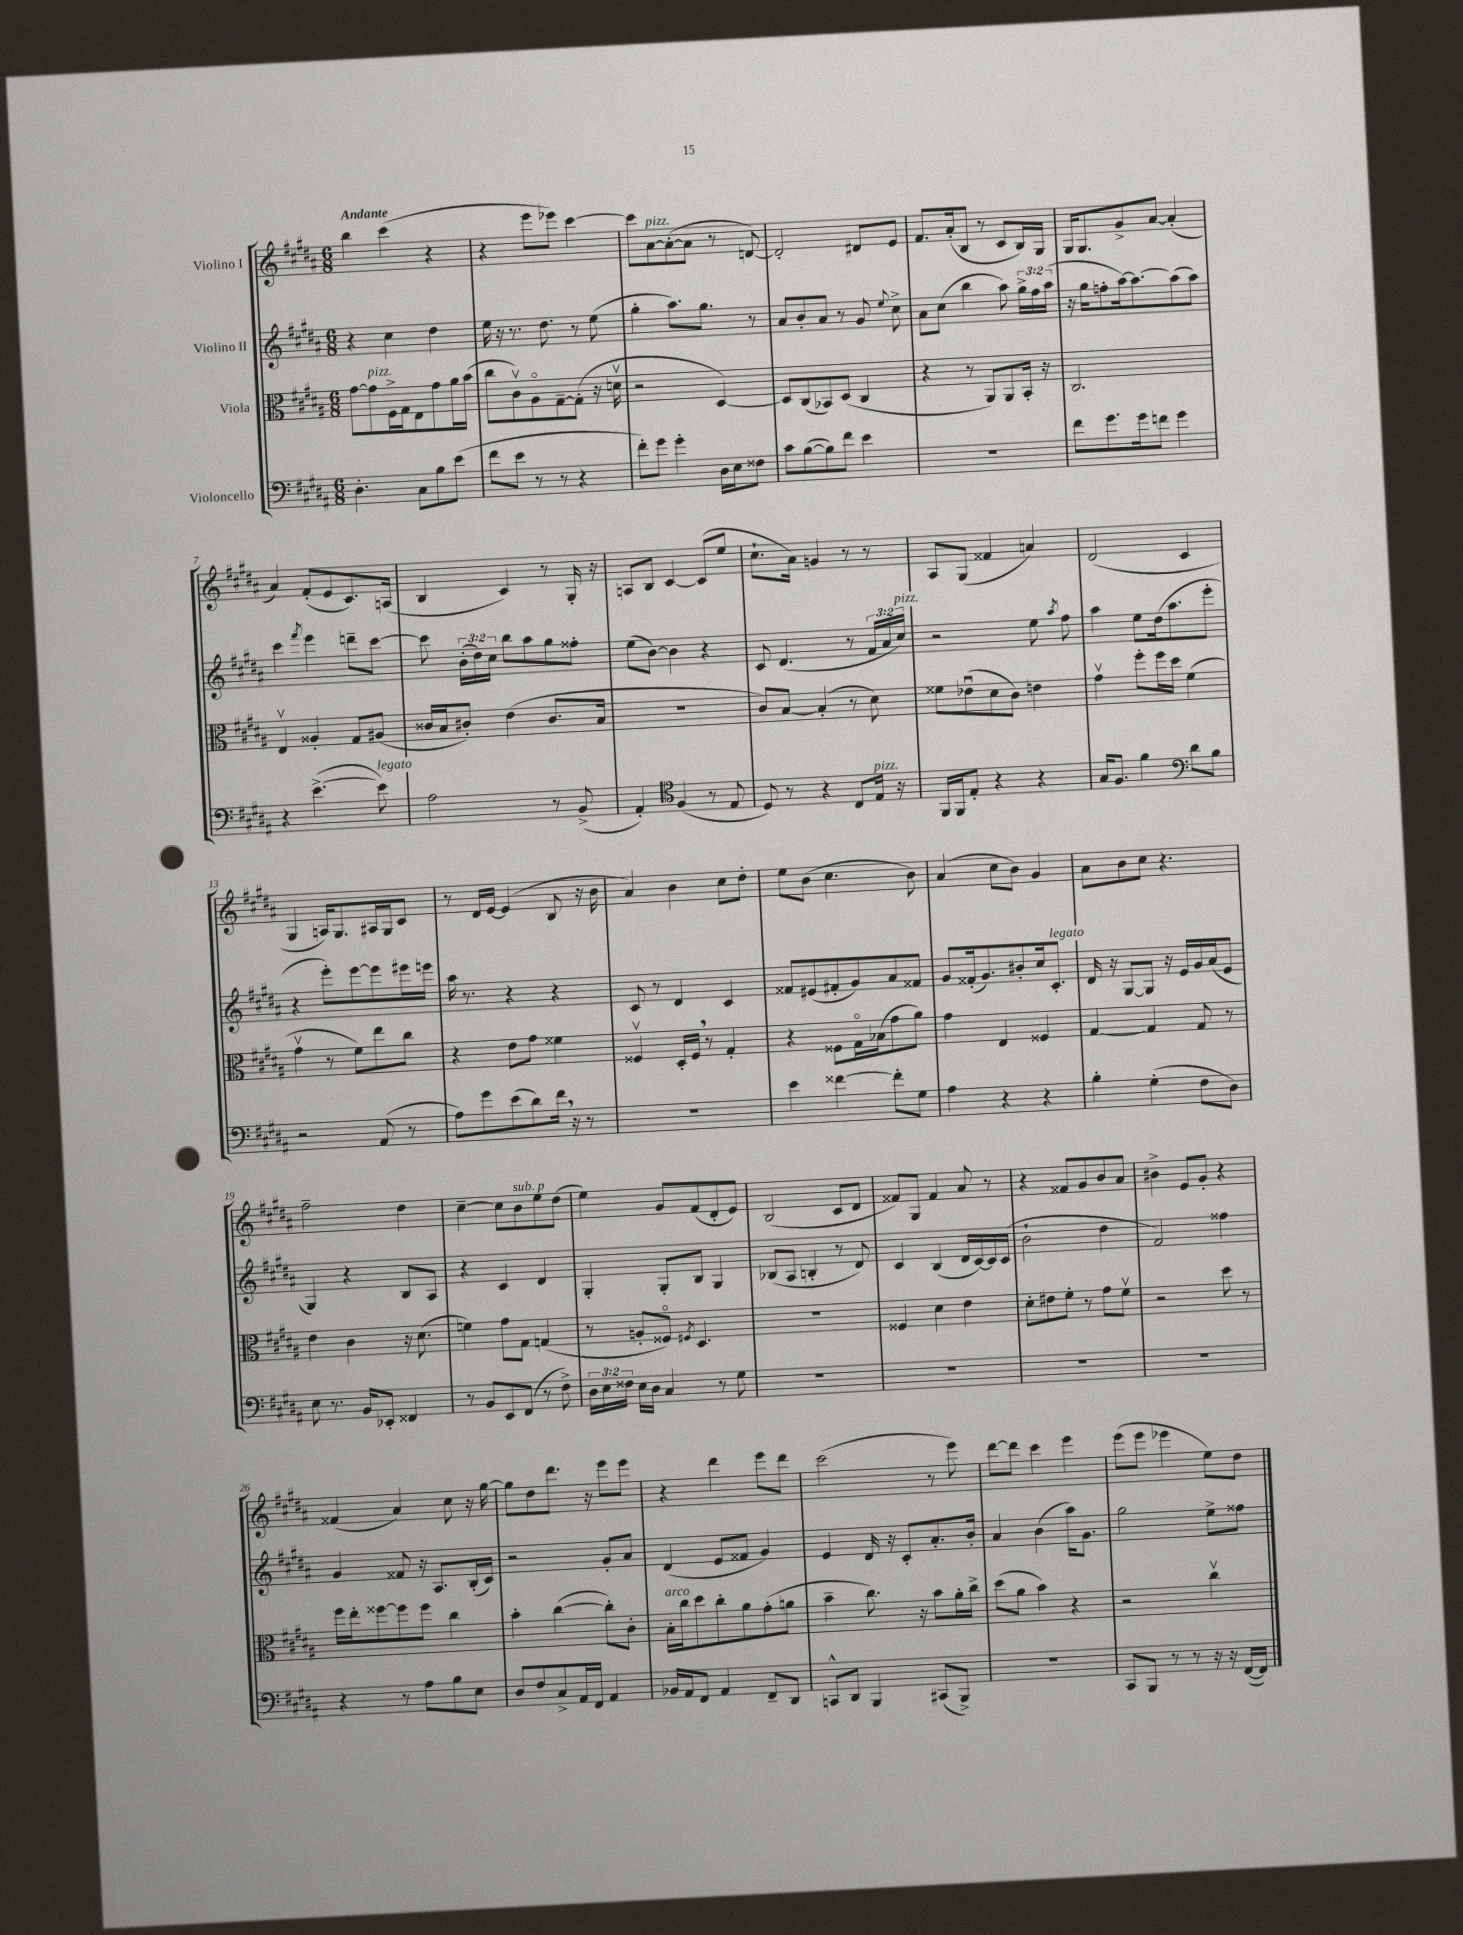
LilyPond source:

<<
\new StaffGroup <<
\new Staff = "s0" \with { instrumentName = "Violino I" } {
    \clef treble \key b \major \numericTimeSignature \time 6/8 \tempo "Andante"
    \autoBeamOff b''4 cis'''4( r4 |
    r4 e'''8[ ees'''8]) cis'''4~ |
    cis'''8[ ais'8~^\markup { \italic "pizz." } ais'8~-.( ais'8] r8 d'8~) |
    d'2-. dis'8[ e'8] |
    fis'8.[ ais'16-.( b8] r8 cis'8[ b16) gis16] |
    gis16[ gis8. gis'8-> ais'8]~ ais'4-.( |
    ais'4) fis'8[-.( e'8 cis'8.) a16]( |
    b4 cis'4) r8 gis16-. r16 |
    a8[ b8] cis'4~ cis'8[( e''8] |
    cis''8.[-! ais'16]) g'4 r8 r8 |
    ais8[ gis8]( fisis'4 a'4) |
    dis'2( cis'4 |
    gis4 a16[) gis8. ais16 gis16 cis'8] |
    r8 dis'16[ e'16]~ e'4( b8 r16 b'16 |
    ais'4) b'4 cis''8[ dis''8]-. |
    e''8[ b'8]( cis''4. b'8) |
    ais'4( cis''8[ b'8]) gis'4 |
    ais'8[ b'8 cis''8] r4. |
    fis''2-- dis''4 |
    cis''4~-- cis''8[ b'8^\markup { \italic "sub. p" } e''8 dis''8]( |
    e''4) gis'8[ fis'8( dis'8-. e'8]) |
    b2( cis'8[ dis'8] |
    fisis'8[) gis8] fisis'4 ais'8 r8 |
    r4 fisis'8[ gis'8 b'8 ais'8] |
    bis'4-> e'8[ gis'8]-. r4 |
    fisis'4( ais'4) cis''8 r16 gis''16~ |
    gis''8[ dis''8 dis'''8.] r16 e'''8[ e'''8] |
    r4 dis'''4 e'''8[ dis'''8] |
    cis'''2( r8 e'''8) |
    dis'''8[~ dis'''8] cis'''4 e'''4 |
    e'''8[( e'''8] ees'''4 e''8[) dis''8] \bar "|." |
}
\new Staff = "s1" \with { instrumentName = "Violino II" } {
    \clef treble \key b \major \numericTimeSignature \time 6/8 \override Staff.TupletNumber.text = #tuplet-number::calc-fraction-text
    \autoBeamOff r4 cis''4 dis''4 |
    e''16 r16 r8. dis''8. r8 e''8( |
    gis''4-. ais''8.[) gis''8.] r8 |
    ais'8[ b'8-. ais'8] r8 gis'8 \appoggiatura { e''8 } cis''8-> |
    ais'8[ cis''8]( b''4 ais''8) \tuplet 3/2 { gis''16[-> fis''16 ais''16]( } |
    r16 gis''16[ f''8-. ais''16~) ais''8.~ ais''8( ais''8]) |
    cis'''4 \acciaccatura { fis'''8 } e'''4 d'''8[-- cis'''8]~ |
    cis'''8 \tuplet 3/2 { b'16[-.( dis''16) cis''16] } b''8[ ais''8 gis''8 fisis''8]-. |
    e''8[( b'8]~) b'4 r4 |
    cis'8 dis'4.( r8 \tuplet 3/2 { fis'16[ ais'16 cis''16]^\markup { \italic "pizz." }) } |
    r2 e''8 \acciaccatura { ais''8 } fis''8 |
    ais''4 e''8[ dis''16( ais''8. e'''8]-. |
    r4 e'''8[-.) e'''8~ e'''8 eis'''16 e'''16] |
    ais''16 r8. r4 r4 |
    cis'8 r8 dis'4 cis'4 |
    fisis'8[ eis'8( fis'8-. gis'8) ais'8 fisis'8] |
    gis'8[ fisis'16-.( gis'8.) bis'8-. cis''16 cis'8.]-.^\markup { \italic "legato" } |
    dis'16 r16 gis8[~ gis8] r16 e'16[ gis'16 ais'16( e'8] |
    gis4) r4 b8[ ais8] |
    r4 cis'4 dis'4 |
    gis4-. gis8[-. b8] gis4 |
    bes8[( ais8] b4-. r8 dis'8) |
    cis'4 b4( dis'16[ cis'16~) cis'16 cis'16]( |
    b'2-! dis''4 |
    fis'2) fisis''4 |
    gis'4 fisis'8 r16 ais8.[ b16-.( cis'16]) |
    r2 gis'8[-. ais'8] |
    dis'4( e'8[ fisis'8] gis'4) |
    e'4 dis'16 r16 cis'8[-. ais'8.-. b'16]-. |
    ais'4 b'4( ais''16[) gis'8.] |
    gis''2 e''8[-> fisis''8] \bar "|." |
}
\new Staff = "s2" \with { instrumentName = "Viola" } {
    \clef alto \key b \major \numericTimeSignature \time 6/8
    \autoBeamOff gis'8[~ gis'8^\markup { \italic "pizz." } fis16-> gis16 e8 gis'8 ais'16 b'16]( |
    cis''8[ cis'8\upbow) ais8\flageolet gis8~-- gis8]-.( r16 d'16\upbow |
    r2 dis4~) |
    dis8[ cis8( bes,8) dis8]( cis4 |
    r4 r8 ais,8[) ais,8 b,16]-. r16 |
    cis2. |
    e4\upbow aisis4-. gis8[ ais8]( |
    cisis'16[ b16 cis'8]-.) e'4( cis'8.[ b16] |
    R2. |
    cis'8[) b8]~ b4-.( r8 dis'8) |
    fisis'8[ ees'8\downbow( dis'8 cis'8]) e'4 |
    gis'4\upbow fis''8[-. fis''16 dis''16] fis'4( |
    gis'4\upbow r8 fis'8[) e''8 cis''8] |
    r4 e'8[ gis'8] fisis'4 |
    fisis4\upbow dis16[-. fisis16] \breathe r8 gis4-. |
    r4 fisis8[ gis16\flageolet bes16( gis'8 ais'8]) |
    gis'4 e4 fisis4 |
    gis4~ gis4 gis8 r8 |
    e'4 cis'4 r16 dis'8.( |
    f'4) gis'8[ gis8] g4( |
    r8 a8[-. fisis8]\flageolet) \acciaccatura { fis8 } dis4. |
    R2. |
    fisis4 dis'4 e'4 |
    dis'8[-. eis'8 fis'8]-. r8 gis'8[ fis'8]\upbow |
    r2 dis''8 r8 |
    fis''16[ e''16-. fisis''8~ fisis''8 fisis''8] cis''4 |
    b'4-. cis''4~( cis''8[-.) cis'8]-. |
    b16[-.^\markup { \italic "arco" } cis''16 dis''8 cis''8-. ais'8 gis'8-.( a'8] |
    b'4-- cis''8.) r16 b'8[ ais'16-. cis''16]-> |
    dis''8[( ais'8] b'4) r4 |
    r2 cis''4\upbow \bar "|." |
}
\new Staff = "s3" \with { instrumentName = "Violoncello" } {
    \clef bass \key b \major \numericTimeSignature \time 6/8 \override Staff.TupletNumber.text = #tuplet-number::calc-fraction-text
    \autoBeamOff dis4.-. cis8[ b8 e'8]( |
    fis'8[ e'8] r8 r8 r4 |
    fis'8[-.) gis'8] gis'4-. dis16[ e16 fisis8] |
    cis'8[ b8~( b8) fis'8] e'4 |
    R2. |
    fis'8[ gis'8. gis'16 f'8] gis'4 |
    r4 e'4.~->( e'8^\markup { \italic "legato" }) |
    ais2 r8 b,8->( |
    ais,4-.) \clef tenor fis4( r8 e8 |
    dis8) r8 r4 cis8[ e16]^\markup { \italic "pizz." } r16 |
    fis,16[ fis,16 e8]-. r4 r4 |
    gis16[ fis8.] fis'4 \clef bass dis'8[ b8] |
    r2 ais,8( r8 |
    ais8[) gis'8 e'8( dis'8) fis'16] \breathe r16 r8 |
    R2. |
    e'4 fisis'4~ fisis'8[-. gis8] |
    ais4 r4 r4 |
    b4-. gis4-.( fis8[ dis8]) |
    e8 r8. b,16[ ees,8]-. fisis,4 |
    r8 b,8[ e,8 fis,8]( r8 fis8->) |
    \tuplet 3/2 { dis16[ e16 fisis16] } e16[ dis16] cis4 r8 gis8 |
    R2. |
    R2. |
    R2. |
    R2. |
    r4 r8 ais8[ b8 e8] |
    dis8[ fis8 cis8-> ais,16 fis,16] ais,4 |
    bes,16[ ais,16 fis,8] ais,4 fis,8[-- dis,8] |
    c,8[-^ dis,8] b,,4 cis,8[( b,,8]->) |
    R2. |
    cis,8[ b,,8] r8 r8 r16 r16 fis,16[~( fis,16]) \bar "|." |
}
>>
>>
